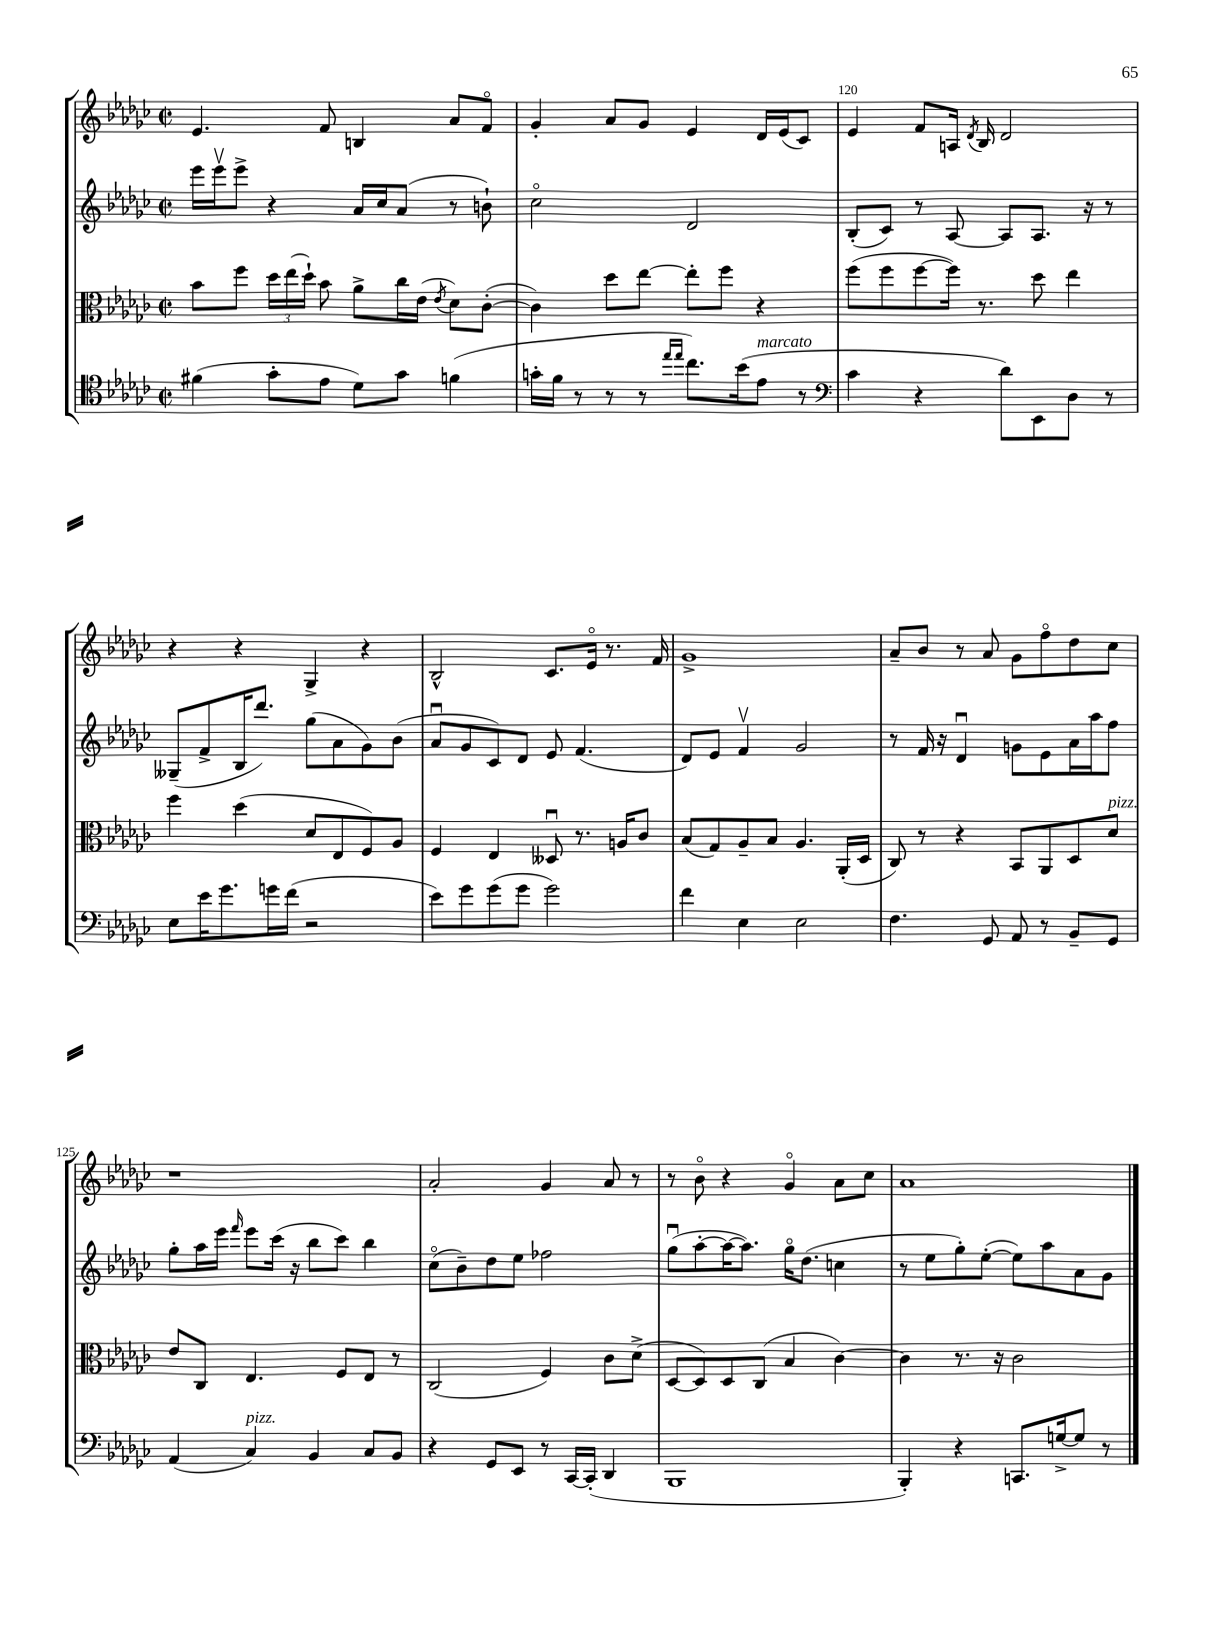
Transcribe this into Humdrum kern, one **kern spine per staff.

**kern	**kern	**kern	**kern
*staff4	*staff3	*staff2	*staff1
*clefC4	*clefC3	*clefG2	*clefG2
*k[b-e-a-d-g-c-]	*k[b-e-a-d-g-c-]	*k[b-e-a-d-g-c-]	*k[b-e-a-d-g-c-]
*M2/2	*M2/2	*M2/2	*M2/2
*met(c|)	*met(c|)	*met(c|)	*met(c|)
(4f#	8b-	16eee-	4.e-
.	.	16eee-v	.
.	8ff	8eee-^	.
8g-'	24dd-	4r	.
.	(24ee-	.	.
.	24dd-`)	.	.
8e-	8b-	.	8f
8d-)	8a-^	16a-	4B
.	.	16cc-	.
8g-	16cc-	(8a-	.
.	(16e-	.	.
.	8qe-	.	.
(4f	8d-)	8r	8a-
.	([8c-'	8b`)	8fo
=	=	=	=
16g'	4c-])	2cc-o	4g-'
16f	.	.	.
8r	.	.	.
8r	8dd-	.	8a-
8r	[8ee-	.	8g-
16qqee-	.	.	.
16qqee-	.	.	.
8.cc-)	8ee-']	2d-	4e-
.	8ff	.	.
(16b-	.	.	.
8e-	4r	.	16d-
.	.	.	(16e-
8r	.	.	8c-)
=	=	=	=
*clefF4	*	*	*
4c-	(8ff	(8B-'	4e-
.	8ff	8c-)	.
4r	[8ff	8r	8f
.	16ff])	[8A-	16A
.	.	.	8qd-
.	8.r	.	16B-
8d-)	.	8A-]	2d-
8EE-	8dd-	8.A-	.
8D-	4ee-	.	.
.	.	16r	.
8r	.	8r	.
=	=	=	=
8E-	4ff	(8G--~	4r
16e-	.	8f^	.
8.g-	.	.	.
.	(4dd-	16B-	4r
.	.	8.ddd-)	.
16g	.	.	.
(16f	.	.	.
2r	8d-	(8gg-	4G-^
.	8E-	8a-	.
.	8F)	8g-)	4r
.	8A-	(8b-	.
=	=	=	=
8e-)	4F	8a-u	2B-^^
8g-	.	8g-	.
(8g-	4E-	8c-)	.
8g-	.	8d-	.
2g-)	8D--u	8e-	8.c-
.	8.r	(4.f	.
.	.	.	16e-o
.	.	.	8.r
.	16A	.	.
.	8c-	.	.
.	.	.	16f
=	=	=	=
4f	(8B-	8d-)	1g-^
.	8G-)	8e-	.
4E-	8A-~	4fv	.
.	8B-	.	.
2E-	4.A-	2g-	.
.	(16AA-'	.	.
.	16D-	.	.
=	=	=	=
4.F	8C-)	8r	8a-~
.	8r	16f	8b-
.	.	16r	.
.	4r	4d-u	8r
8GG-	.	.	8a-
8AA-	8BB-	8g	8g-
8r	8AA-	8e-	8ffo
8BB-~	8D-	16a-	8dd-
.	.	16aa-	.
8GG-	8d-	8ff	8cc-
=	=	=	=
(4AA-	8e-	8gg-'	1r
.	8C-	16aa-	.
.	.	16eee-	.
.	.	16qqfff	.
4C-)	4.E-	8eee-	.
.	.	(16ccc-	.
.	.	16r	.
4BB-	.	8bb-	.
.	8F	8ccc-)	.
8C-	8E-	4bb-	.
8BB-	8r	.	.
=	=	=	=
4r	(2C-	(8cc-o	2a-'
.	.	8b-~)	.
8GG-	.	8dd-	.
8EE-	.	8ee-	.
8r	4F)	2ff-	4g-
[16CC-	.	.	.
(16CC-']	.	.	.
4DD-	8c-	.	8a-
.	(8d-^	.	8r
=	=	=	=
1BBB-	[8D-	(8gg-u	8r
.	8D-])	[8aa-'	8b-o
.	8D-	16aa-_	4r
.	.	8.aa-])	.
.	(8C-	.	.
.	4B-	16gg-o	4g-o
.	.	(8.dd-	.
.	[4c-)	4cc	8a-
.	.	.	8cc-
=	=	=	=
4BBB-')	4c-]	8r	1a-
.	.	8ee-	.
4r	8.r	8gg-')	.
.	.	([8ee-'	.
.	16r	.	.
8.CC	2c-	8ee-])	.
.	.	8aa-	.
[16G^	.	.	.
8G]	.	8a-	.
8r	.	8g-	.
==	==	==	==
*-	*-	*-	*-
